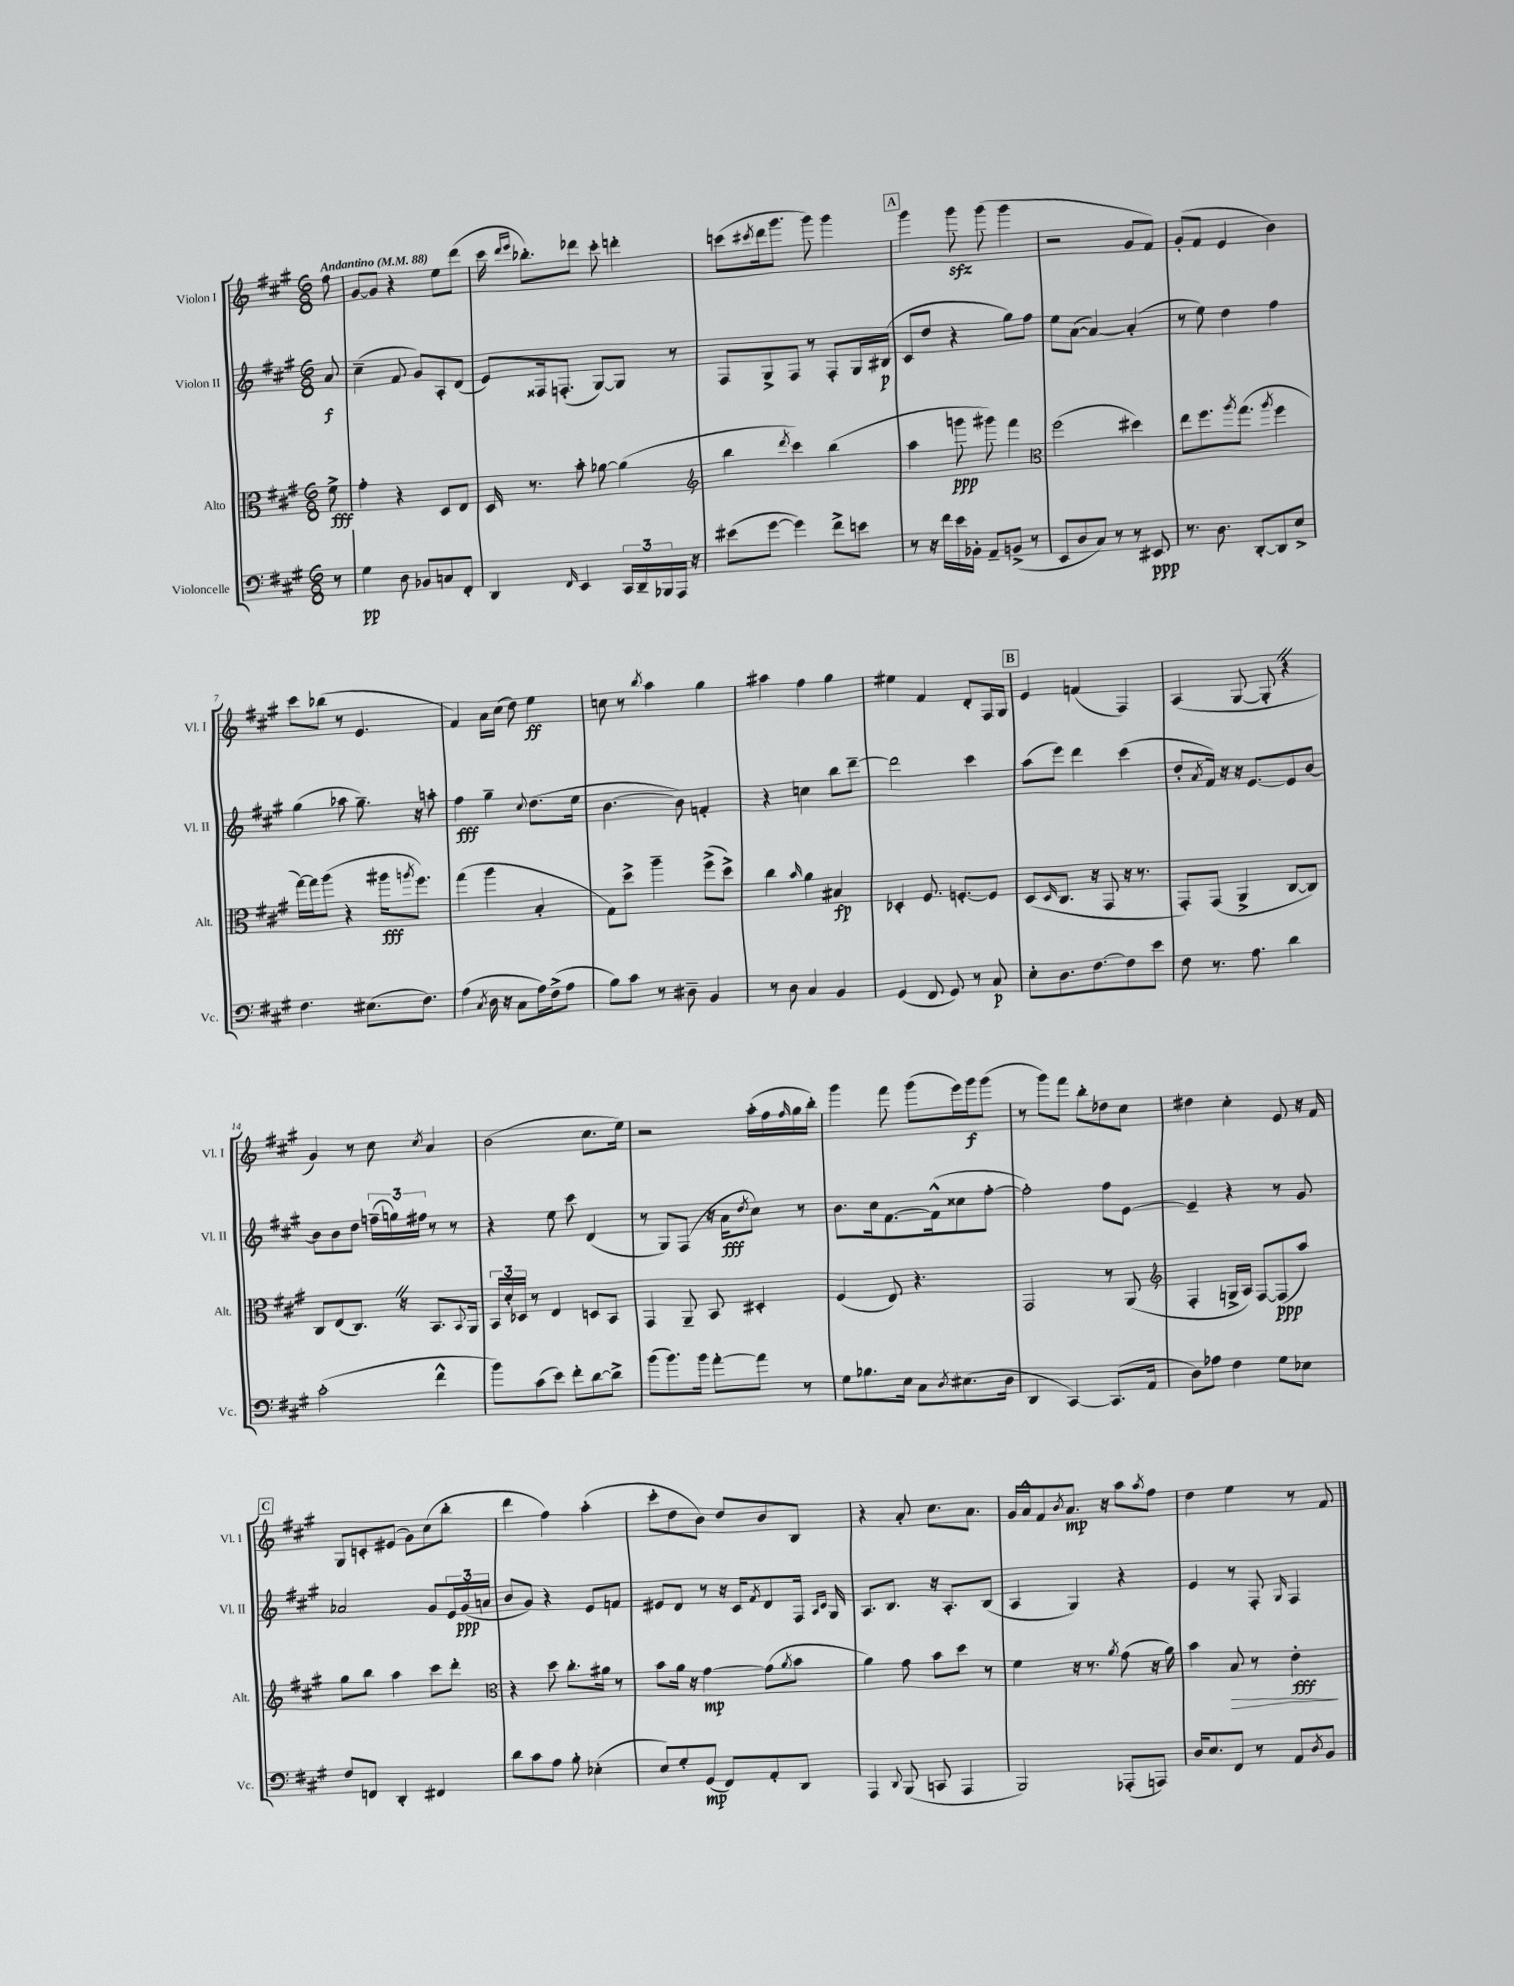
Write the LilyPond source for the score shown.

<<
\new StaffGroup <<
\new Staff = "s0" \with { instrumentName = "Violon I" shortInstrumentName = "Vl. I" } {
    \clef treble \key a \major \numericTimeSignature \time 6/8 \partial 8 \tempo "Andantino" 4 = 88
    fis''8 |
    gis'8~ gis'8 r4 e''8 d'''8( |
    cis'''16 \grace { d'''16 e'''16 } bes''8.-.) des'''8 cis'''8-. d'''4-. |
    c'''8( \acciaccatura { cis'''8 } d'''16 gis'''8. gis'''8) gis'''4 |
    \mark \markup { \box "A" } gis'''4 gis'''8\sfz gis'''8( gis'''4 |
    r2 gis'8 fis'8) |
    gis'8-.( fis'8 e'4 b'4) |
    cis'''8 bes''8( r8 e'4. |
    fis'4) a'16 cis''16( d''8) e''4\ff |
    c''8 r8 \acciaccatura { b''8 } a''4 gis''4 |
    ais''4 fis''4 gis''4 |
    eis''4 fis'4 d'8-. fis16 gis16 |
    \mark \markup { \box "B" } e'4 f'4( fis4) |
    a4( gis8~ gis8-. \once \override BreathingSign.text = \markup { \musicglyph "scripts.caesura.straight" } \breathe r4 |
    gis'4) r8 cis''8 \acciaccatura { cis''8 } a'4 |
    b'2( cis''8. e''16) |
    r2 a''16-.( fis''16 \grace { fis''16 } gis''16 b''16-.) |
    gis'''4 fis'''8 gis'''8( e'''16) gis'''16\f gis'''8( |
    r8 gis'''8) fis'''8 b''8-. des''8 cis''8 |
    dis''4 cis''4-. e'8 r16 fis'16 |
    \mark \markup { \box "C" } gis8 c'8-. eis'8( gis'8) cis''8( b''8-. |
    d'''4 fis''4) a''4-.( |
    cis'''8-. d''8 b'8) d''8 b'8 b8 |
    r4 a'8-. cis''8. a'8. |
    gis'16 a'16-^ fis'8 \acciaccatura { b'8 } a'8.\mp r16 a''8 \acciaccatura { a''8 } fis''8 |
    d''4 e''4 r8 fis'8 \bar "|." |
}
\new Staff = "s1" \with { instrumentName = "Violon II" shortInstrumentName = "Vl. II" } {
    \clef treble \key a \major \numericTimeSignature \time 6/8 \partial 8
    a'8\f |
    cis''4--( fis'8 gis'8) a8-. d'8( |
    e'8) fisis16 f8.-.( gis8~) gis8 r8 |
    fis8 gis8-> fis8 r8 fis8-. gis16 bis16\p( |
    \mark \markup { \box "A" } cis'8 d''8 r4 gis''8) fis''8 |
    e''8 a'8~( a'4~) a'4-.( |
    r8 e''8) d''4 fis''4 |
    gis''4( aes''8 gis''8.--) r16 a''8-. |
    fis''4\fff gis''4-- \appoggiatura { cis''8 } d''8.( e''16 |
    b'4.~ b'8) f'4-. |
    r4 c''4 b''8 d'''8~-- |
    d'''2 cis'''4 |
    \mark \markup { \box "B" } a''8( e'''8) d'''4 cis'''4( |
    d''8-. \acciaccatura { a'8 } fis'16) r16 r16 e'8.~ e'8 b'8~ |
    b'8 b'8 d''8 \tuplet 3/2 { f''16--( g''16) fis''16 } r8 r8 |
    r4 e''8 cis'''8 d'4( |
    r8 gis8) fis8( r16 a'16\fff \acciaccatura { d''8 } cis''8) r8 |
    b'8. cis''16 fis'8.~ fis'16-^( cisis''8 fis''8~-. |
    fis''2-.) fis''8 e'8~ |
    e'4-- r4 r8 gis'8 |
    \mark \markup { \box "C" } aes'2 gis'8 \tuplet 3/2 { e'16 gis'16\ppp( a'16 } |
    b'8 gis'8) r4 e'8 f'8 |
    eis'8 d'8 r8 r16 cis'16 \acciaccatura { fis'8 } d'8 fis16 \grace { a16 cis'16 } gis16 |
    a8. b8. r16 a8.-. b8( |
    a4 gis4) r4 |
    e'4 r8 fis8-. \grace { gis16 } fis4 \bar "|." |
}
\new Staff = "s2" \with { instrumentName = "Alto" shortInstrumentName = "Alt." } {
    \clef alto \key a \major \numericTimeSignature \time 6/8 \partial 8
    fis'8->\fff |
    gis'4-. r4 d8 e8 |
    d16 r8. b'8-. aes'8~ aes'4( |
    \clef treble b''4 \acciaccatura { d'''8 } cis'''4) b''4( |
    \mark \markup { \box "A" } a''4 g'''8\ppp gis'''8) fis'''4 |
    \clef alto fis''2( dis''4) |
    e''8 fis''8. \acciaccatura { a''8 } gis''8.( \acciaccatura { a''8 } fis''4 |
    gis''16~) gis''16 a''8( r4 ais''16\fff \acciaccatura { a''8 } fis''8.) |
    gis''4( a''4 b4-. |
    gis8) d''8-> a''4-- fis''8->( d''8->) |
    cis''4 \grace { b'16 } a'4 bis4\fp |
    des4-. fis8. f8.~-. f8 |
    \mark \markup { \box "B" } d8( \grace { d16 } cis8. r16 gis,8 r16 r8. |
    gis,8-.) gis,8( a,4-> cis8~ cis8) |
    cis8 e8( cis8.) \once \override BreathingSign.text = \markup { \musicglyph "scripts.caesura.straight" } \breathe r16 b,8. \appoggiatura { b,8 } a,16 |
    \tuplet 3/2 { b,16 d'16-. des16 } r8 e4 d8 b,8 |
    gis,4 a,8-- b,8 dis4-. |
    fis4( e8) r4. |
    gis,2 r8 a,8( |
    \clef treble fis4-. g16-> a16) fis8~ fis8\ppp( a''8) |
    \mark \markup { \box "C" } gis''8 b''8 a''4 cis'''8 d'''8-. |
    \clef alto r4 d''8 cis''8.-. ais'16 r8 |
    b'8 a'16 r16 gis'4~\mp gis'8( \acciaccatura { a'8 } b'8 |
    a'4) gis'8 b'8 d''8 r8 |
    fis'4 r16 r8. \acciaccatura { a'8 } gis'8( r16 a'16) |
    b'4 b8\> r8 e'4-.\fff\! \bar "|." |
}
\new Staff = "s3" \with { instrumentName = "Violoncelle" shortInstrumentName = "Vc." } {
    \clef bass \key a \major \numericTimeSignature \time 6/8 \partial 8
    r8 |
    gis4\pp d8 bes,8 c8 fis,8-. |
    d,4 \grace { fis,16 } e,4 \tuplet 3/2 { cis,16 d,16-- bes,,16 } a,,16 r16 |
    eis'8( gis'8~ gis'4) fis'8-> e'8 |
    \mark \markup { \box "A" } r8 r16 fis'16 e'16 bes,16-. a,8-- b,8->( r8 |
    e,8 d8 cis8) r8 r8 eis,8\ppp |
    r8. d8. d,8~-. d,8 e8-> |
    fis4. eis8.( fis8.) |
    a4( \acciaccatura { cis8 } d16 r16 cis8 a16) fis16->( a8 |
    b8) cis'8 r8 dis8-- b,4 |
    r8 d8 cis4 b,4 |
    gis,4( fis,8 gis,8) r8 cis8\p |
    \mark \markup { \box "B" } e8-. d8. fis8.~ fis8 e'8 |
    fis8 r8. a8. d'4 |
    cis'2-.( fis'4-^ |
    b'8) cis'8( e'8) fis'8-. d'8~ d'8-> |
    b'8( b'8.) b'16 a'8~-. a'8 r8 |
    gis8 bes8. e16 cis8 \acciaccatura { d8 } eis8.( d16 |
    d,4 cis,4~) cis,8.( a,16 |
    d8) aes8 fis4 gis8 ees8 |
    \mark \markup { \box "C" } fis8 f,8 d,4-. fis,4 |
    d'8 cis'8 a8 b8-. ees4-.( |
    e8) gis8-. gis,8\mp( fis,8) a,8-. d,8 |
    a,,4 \appoggiatura { d,8 } b,,8( c,8 a,,4 |
    b,,2) aes,,8-.( a,,8) |
    d16 e8. fis,8 r8 a,8 \acciaccatura { d8 } b,8 \bar "|." |
}
>>
>>
